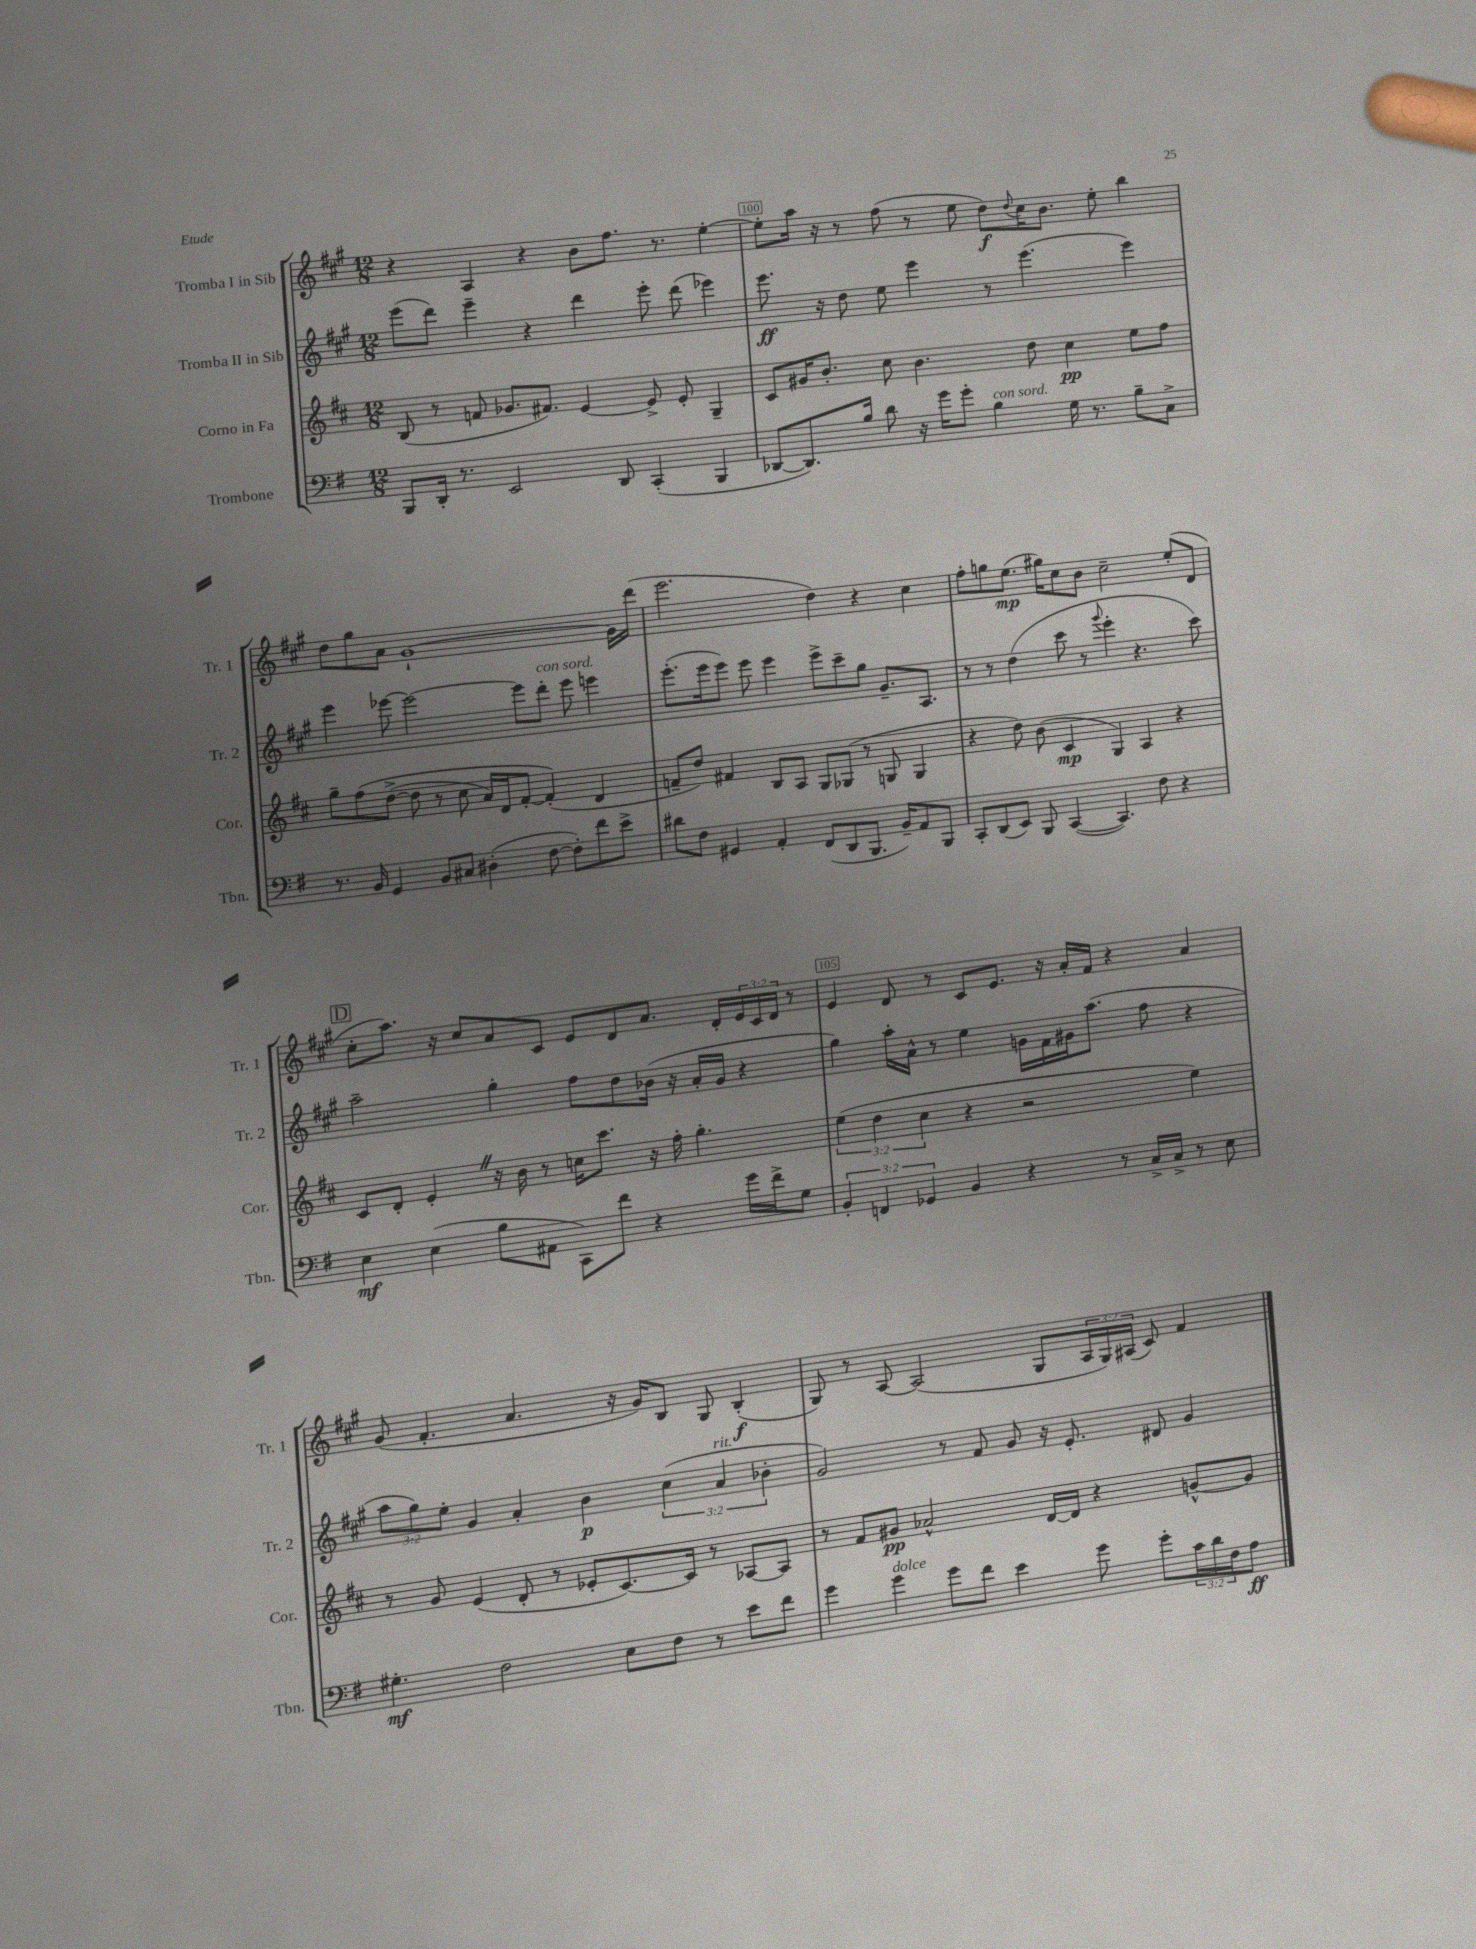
<<
\new StaffGroup <<
\new Staff = "s0" \with { instrumentName = "Tromba I in Sib" shortInstrumentName = "Tr. 1" } {
    \clef treble \key a \major \numericTimeSignature \time 12/8 \override Staff.TupletNumber.text = #tuplet-number::calc-fraction-text
    r4 a4 r4 b'8 fis''8. r8. e''4~-. |
    e''8-. a''16 r16 r8 fis''8( r8 e''8 d''8\f) \appoggiatura { d''8 } cis''16 b'8. e''8-. b''4 |
    d''8 gis''8 a'8 gis'1~-! gis'16 d'''16( |
    e'''2. d''4) r4 cis''4 |
    fis''8-. g''8 e''8.\mp( gis''16) cis''8 b'8 cis''2-- e''8-.( d'8 |
    \mark \markup { \box "D" } cis''8-. a''8.) r16 cis''8 a'8 cis'8 e'8 d'8 a'8. d'16-. \tuplet 3/2 { e'16 cis'16 d'16 } r8 |
    e'4 d'8 r8 cis'8 e'8. r16 a'16-. fis'16 r4 a'4 |
    gis'8( fis'4.-. a'4. r16 gis'16) b8 gis8 b4-.\f( |
    gis8) r8 a8~ a2( gis8 \tuplet 3/2 { a16 gis16) ais16( } cis'8) fis'4 \bar "|." |
}
\new Staff = "s1" \with { instrumentName = "Tromba II in Sib" shortInstrumentName = "Tr. 2" } {
    \clef treble \key a \major \numericTimeSignature \time 12/8 \override Staff.TupletNumber.text = #tuplet-number::calc-fraction-text
    e'''8( d'''8) e'''4-- r4 d'''4 e'''8-. d'''8( ees'''4) |
    e'''8.\ff r16 d''8 e''8 e'''4 r8 e'''4.( e'''4) |
    e'''4 ees'''8~ ees'''2~ ees'''8 d'''8-.^\markup { \italic "con sord." } ees'''8 e'''4 |
    e'''8.-.( e'''16 e'''8) e'''8 e'''4 e'''8-> cis'''8-- gis''8 gis'8.-- a8. |
    r8 r8 d''4( cis'''8 r8 \appoggiatura { gis'''8 } e'''4-. r4. cis'''8) |
    \mark \markup { \box "D" } a''2-- gis''4-. fis''8 d''8 bes'16( r16 a'16-. gis'16 r4 |
    gis''4) a''16-. a'16-^ r8 e''4 g'16 fis'16 gis'16 a''8.( fis''8 r4 |
    \tuplet 3/2 { a''8 gis''8) e''8-. } gis'4 a'4-. b'4\p \tuplet 3/2 { cis''4( a'4^\markup { \italic "rit." } bes'4-. } |
    gis'2) r8 fis'8 gis'8 r16 e'8.-. dis'8 gis'4 \bar "|." |
}
\new Staff = "s2" \with { instrumentName = "Corno in Fa" shortInstrumentName = "Cor." } {
    \clef treble \key d \major \numericTimeSignature \time 12/8 \override Staff.TupletNumber.text = #tuplet-number::calc-fraction-text
    b8( r8 f'8 ges'8. fis'8.) e'4~ e'8-> e'8-. g4-- |
    cis'8 gis'16 b'8.-. cis''8 b'4. d''8 cis''4\pp e''8 fis''8 |
    g''8-- fis''8\( d''8~->( d''8 r8 cis''8 a'16) d'16 fis'8~-. fis'4-.(\) d'4 |
    f'8-- d''8) fis'4 b8 a8 g8 ges8( r8 g8 g4 |
    r4 d''8) b'8( cis'4\mp g4) a4 r4 |
    \mark \markup { \box "D" } cis'8 d'8-. e'4-. \once \override BreathingSign.text = \markup { \musicglyph "scripts.caesura.straight" } \breathe r16 b'16 r8 c''16 cis'''8. r16 fis''16-. g''4.-. |
    \tuplet 3/2 { e''4( d''4 cis''4 } r4 r2 e''4) |
    r8 g'8 e'4( d'8-. r8 ees'8-. cis'8.~) cis'16 r8 aes8~ aes8 |
    r8 fis'8 gis'8\pp aes'2-^ d'16~ d'16 r4 g'8~-^ g'8 \bar "|." |
}
\new Staff = "s3" \with { instrumentName = "Trombone" shortInstrumentName = "Tbn." } {
    \clef bass \key g \major \numericTimeSignature \time 12/8 \override Staff.TupletNumber.text = #tuplet-number::calc-fraction-text
    b,,8 d,16-. r8. e,2 d,8 c,4-.( b,,4 |
    des,8~ des,8.) b16 d'8 r16 g'16 g'8-. b4^\markup { \italic "con sord." } g16 r8. b8-- c8-> |
    r8. b,16 g,4 b,8 cis8 dis4-.( fis8~ fis8-.) fis'8 e'8-> |
    dis'8 fis8 gis,4 a,4-. fis,8( d,8 b,,8. b,16--) a,8 b,,8 |
    c,8-. d,8( e,8) b,,8 c,4~( c,4.) fis8 r4 |
    \mark \markup { \box "D" } e4\mf e4( b8 ais,8 c,8) fis'8 r4 g'16 fis'16-> g8 |
    \tuplet 3/2 { b,4-. f,4 ges,4 } b,4 r4 r8 c16-> c16-> r8 e8 |
    gis4.-.\mf fis2 e8 fis8 r8 e'8 fis'8 |
    g'4 g'4^\markup { \italic "dolce" } g'8 fis'8 e'4 g'8 g'8-. \tuplet 3/2 { c'16 d'16 fis16 } a8\ff \bar "|." |
}
>>
>>
\layout { \context { \Score currentBarNumber = #99 \override BarNumber.break-visibility = ##(#f #t #t) barNumberVisibility = #(every-nth-bar-number-visible 5) \override BarNumber.stencil = #(make-stencil-boxer 0.1 0.3 ly:text-interface::print) } }
